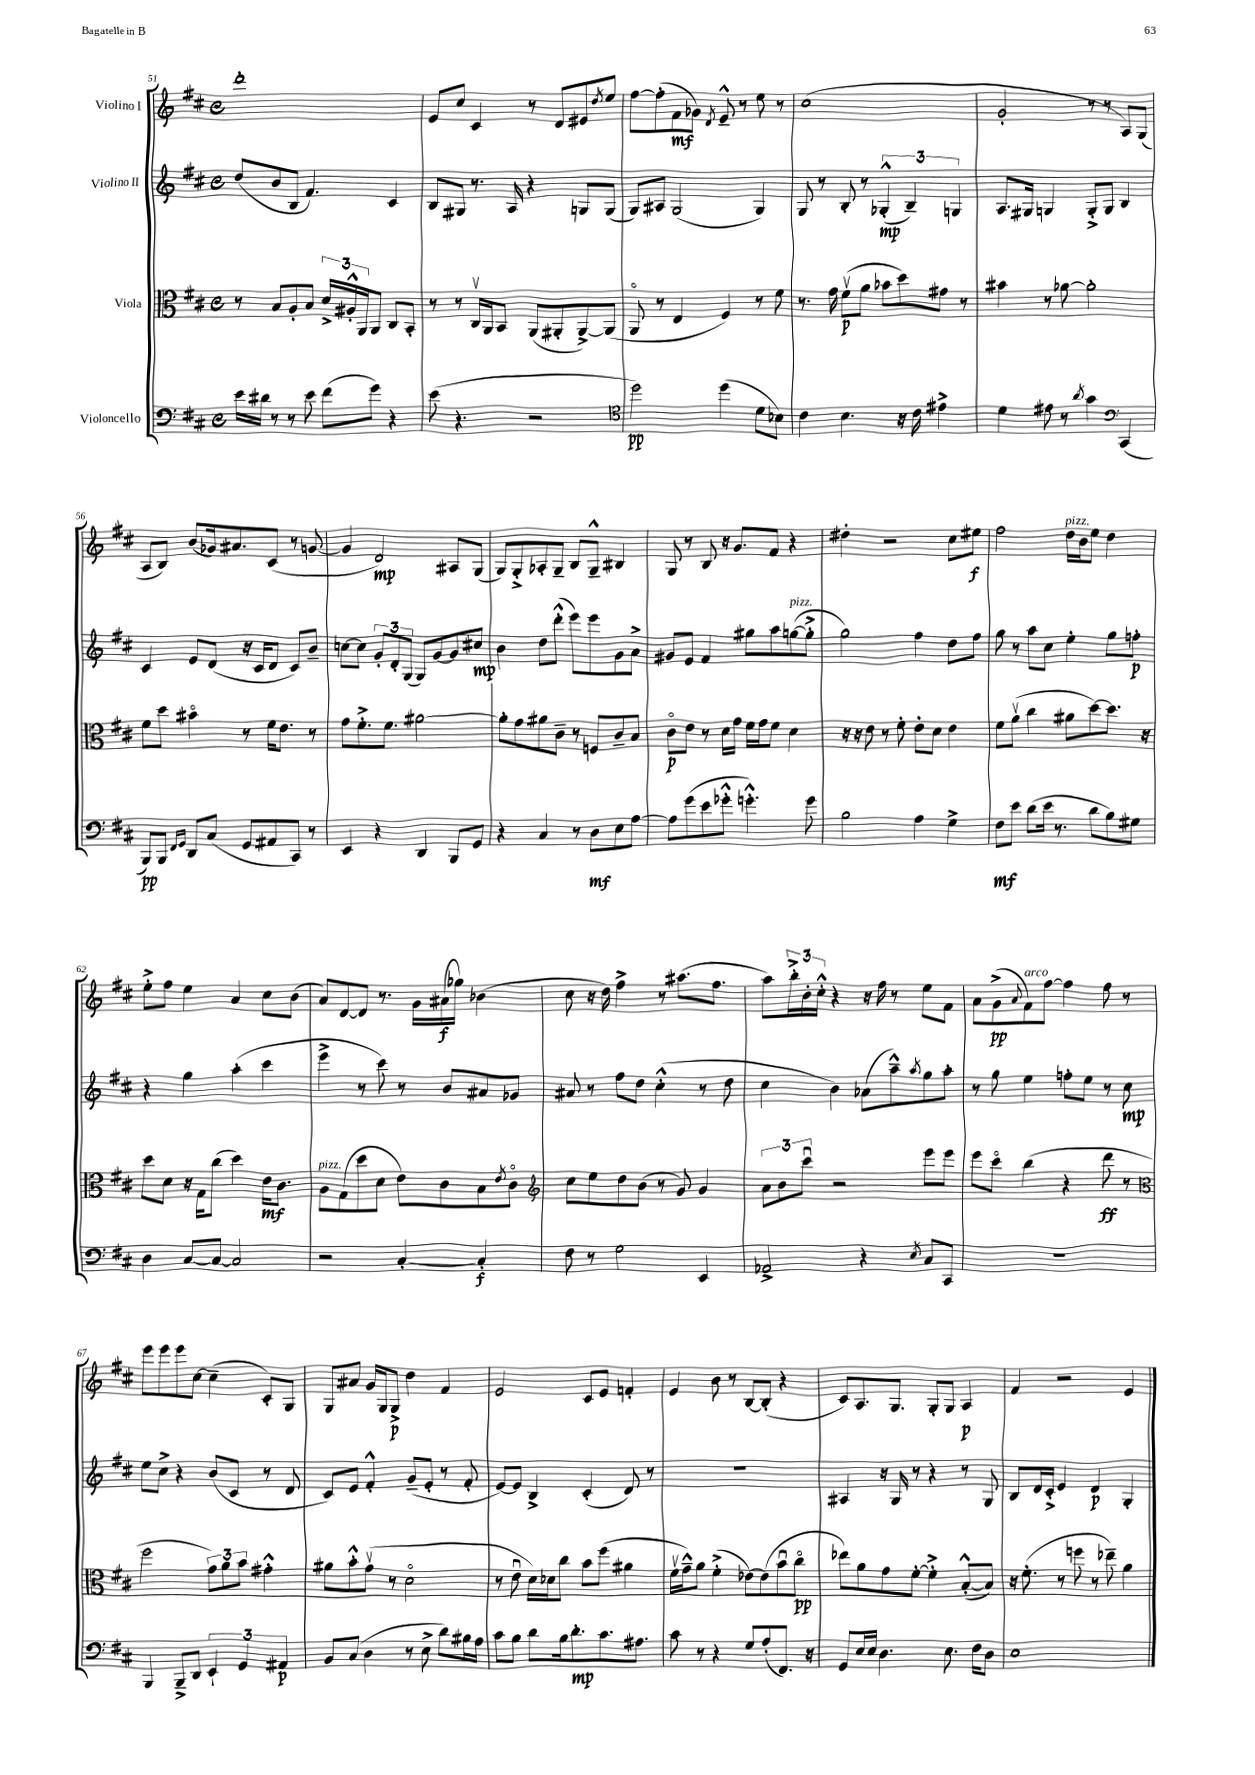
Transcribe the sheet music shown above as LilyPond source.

<<
\new StaffGroup <<
\new Staff = "s0" \with { instrumentName = "Violino I" } {
    \clef treble \key d \major \defaultTimeSignature \time 4/4
    d'''1-. |
    e'8 cis''8 cis'4 r8 d'8 eis'8 \acciaccatura { d''8 } e''8 |
    fis''8~ fis''8-.( fis'8\mf ges'8) \acciaccatura { d'8 } e'8---^ r8 e''8 r8 |
    cis''1( |
    g'2-. r8 r8 a8) g8( |
    a8 b8) b'8( ges'16) ais'8. cis'8( r8 g'8~ |
    g'4 d'2\mp) ais8 g8( |
    g8) g8-.-> aes8-. g8-- b8 g8---^ bis4 |
    g8 r8 b8 r16 g'8. fis'8 r4 |
    dis''4-. r2 cis''8 eis''8\f |
    fis''2 d''16^\markup { \italic "pizz." } b'16 e''8 d''4 |
    e''8-.-> fis''8 e''4 a'4 cis''8 b'8( |
    a'8) d'8~ d'8 r8. g'16 ais'16\f( ges''16) bes'4( |
    cis''8 r16 d''16) fis''4-> r8 ais''8.( fis''8. |
    a''8) \tuplet 3/2 { b''16-.-> b'16-. cis''16-.-^ } r4 r16 fis''16 r8 e''8 fis'8 |
    a'8 g'8->\pp( \appoggiatura { a'8 } fis'8^\markup { \italic "arco" }) fis''8~ fis''4 fis''8 r8 |
    e'''8 e'''8 e'''8 cis''8~ cis''4--( cis'8-.) g8 |
    g8 ais'8 g'16 g16 g8->\p d''4 fis'4 |
    e'2 cis'8 e'8 f'4-. |
    e'4 b'8 r8 b8~ b8-.( r4 |
    cis'8) a8. g8. g8-. g8 a4\p |
    fis'4 r2 e'4 \bar "|." |
}
\new Staff = "s1" \with { instrumentName = "Violino II" } {
    \clef treble \key d \major \defaultTimeSignature \time 4/4
    d''8( b'8 b8 fis'4.) cis'4 |
    b8 gis8 r8. a16 r4 g8 g8( |
    g8) ais8 g2( g4) |
    g8 r8 b8-. r8 \tuplet 3/2 { ges4-.-^\mp( b4--) g4 } |
    a8. gis16 g4 g8-.-> g8 b4 |
    cis'4 e'8 d'8( r16 cis'16 d'8 cis'8) b'8-- |
    c''8~ c''8 \tuplet 3/2 { g'8-. d'8-. g8( } g8) g'8~ g'8 cis''8\mp |
    b'4 d''8 d'''8-.-^( e'''8) e'''8 g'8 a'8-> |
    gis'8 e'8 fis'4 gis''8 a''8 g''8~^\markup { \italic "pizz." }( g''8-.-> |
    g''2) fis''4 d''8 fis''8 |
    g''8 r8 a''8 cis''8 e''4-. g''8 f''8-.\p |
    r4 g''4 a''4-.( cis'''4 |
    e'''4-> r8 cis'''8) r8 b'8 ais'8 ges'8 |
    ais'8 r8 fis''8 d''8 cis''4-.-^( r8 d''8 |
    cis''4 b'4) aes'8( a''8---^) \acciaccatura { a''8 } g''8 a''8-. |
    r8 g''8 e''4 f''8-. e''8 r8 cis''8\mp |
    e''8 cis''8-> r4 b'8( cis'8 r8 d'8 |
    cis'8) e'8 fis'4-.-^ g'8--( e'8-. r8 fis'8-. |
    e'8~) e'8 b4-> cis'4-.( d'8) r8 |
    R1 |
    ais4 r16 g16 r8 r4 r8 g8 |
    b8 d'16 cis'16-.-> e'4 d'4\p g4-. \bar "|." |
}
\new Staff = "s2" \with { instrumentName = "Viola" } {
    \clef alto \key d \major \defaultTimeSignature \time 4/4
    r8 b8 a8-. b8 \tuplet 3/2 { d'16-> ais16-.-^ a,16 } a,8 cis8 b,8-. |
    r8 r8 cis16\upbow a,16 b,8 a,8( ais,8-. ais,8~->) ais,8( |
    a,8\flageolet r8 e4 fis4) r8 fis'8 |
    r8. g'16 fis'8\upbow\p( a'8 bes'8 d''8) gis'8 r8 |
    bis'4 r8 aes'8~ aes'2-. |
    fis'8 d''8 bis'4\flageolet r8 fis'16 e'8. r8 |
    g'8 fis'8.-.-> fis'8. ais'2~ |
    ais'8-. g'8 ais'8 cis'8-- r8 f8 cis'8-- b8 |
    cis'8\flageolet\p e'8 r8 d'16 g'16 fis'16 g'16 fis'8 d'4 |
    r16 r16 e'8 r8 fis'8-. e'8-. d'8 e'4 |
    fis'8 a'8\upbow( cis''4 ais'8 d''8~) d''8. r16 |
    d''8 d'8 r16 g16 cis''8( d''4) e'16\mf cis'8. |
    a8^\markup { \italic "pizz." } g8( d''8 d'8 e'8) cis'8 b8 \acciaccatura { e'8 } cis'8\flageolet |
    \clef treble cis''8 e''8 d''8 b'8( r8 g'8) g'4 |
    \tuplet 3/2 { a'8 b'8 cis'''8\downbow } r2 e'''8 e'''8 |
    e'''8 cis'''8\flageolet b''4( r4 d'''8\ff r8 |
    \clef alto fis''2 \tuplet 3/2 { g'8) a'8 b'8 } gis'4-.-^ |
    ais'8 b'8-.-^ g'8\upbow( r8 d'2\flageolet |
    r8 e'8\downbow d'16) des'16 cis''8 b'8 fis''8( ais'4 |
    fis'16\upbow g'16---^) a'8 fis'4-.->( ees'8~) ees'8( b'8\downbow cis''8\flageolet\pp |
    ees''8) a'8 g'8 fis'8~-. fis'4-.-> b8~-.-^( b8) |
    r16 fis'8.-.( r8 f''8 r8 ees''8--) a'4 \bar "|." |
}
\new Staff = "s3" \with { instrumentName = "Violoncello" } {
    \clef bass \key d \major \defaultTimeSignature \time 4/4
    e'16 dis'16 r8 r8 e'8 fis'8( g'8) r4 |
    e'8( r4. r2 |
    \clef tenor d''2\pp) d''4( d'8 bes8) |
    cis'4 b4. r16 cis'16 eis'4-> |
    d'4 eis'8 r8 \acciaccatura { a'8 } g'4 \clef bass cis,4( |
    b,,8\pp) b,,8 \grace { fis,16 g,16 } d,8 cis8( g,8 ais,8 cis,8) r8 |
    e,4 r4 d,4 b,,8 g,8 |
    r4 cis4 r8 d8\mf e8 a8~ |
    a8 g'8( e'8 ges'8-.-^ g'4.-.-^) g'8 |
    b2 a4 g4-> |
    fis8\mf e'8 d'8( e'16 r8. d'8 b8) gis8 |
    d4 cis8~ cis8~ cis2 |
    r2 cis4~-. cis4-.\f |
    fis8 r8 g2 e,4 |
    aes,2-> r4 \acciaccatura { e8 } cis8 cis,8 |
    R1 |
    b,,4 b,,8---> d,8 \tuplet 3/2 { e,4-! g,4 ais,4\p } |
    b,8 cis8( d4 r8 e8-> d'8) bis16 a16 |
    cis'8 b8 d'8 b16 d'8.-.\mp cis'8. ais8. |
    cis'8 r8 r4 g8 a8-.( fis,8.) r16 |
    g,8 e16 e16 d4. e8. fis16 d8 |
    e1 \bar "|." |
}
>>
>>
\layout { \context { \Score currentBarNumber = #51 } }
